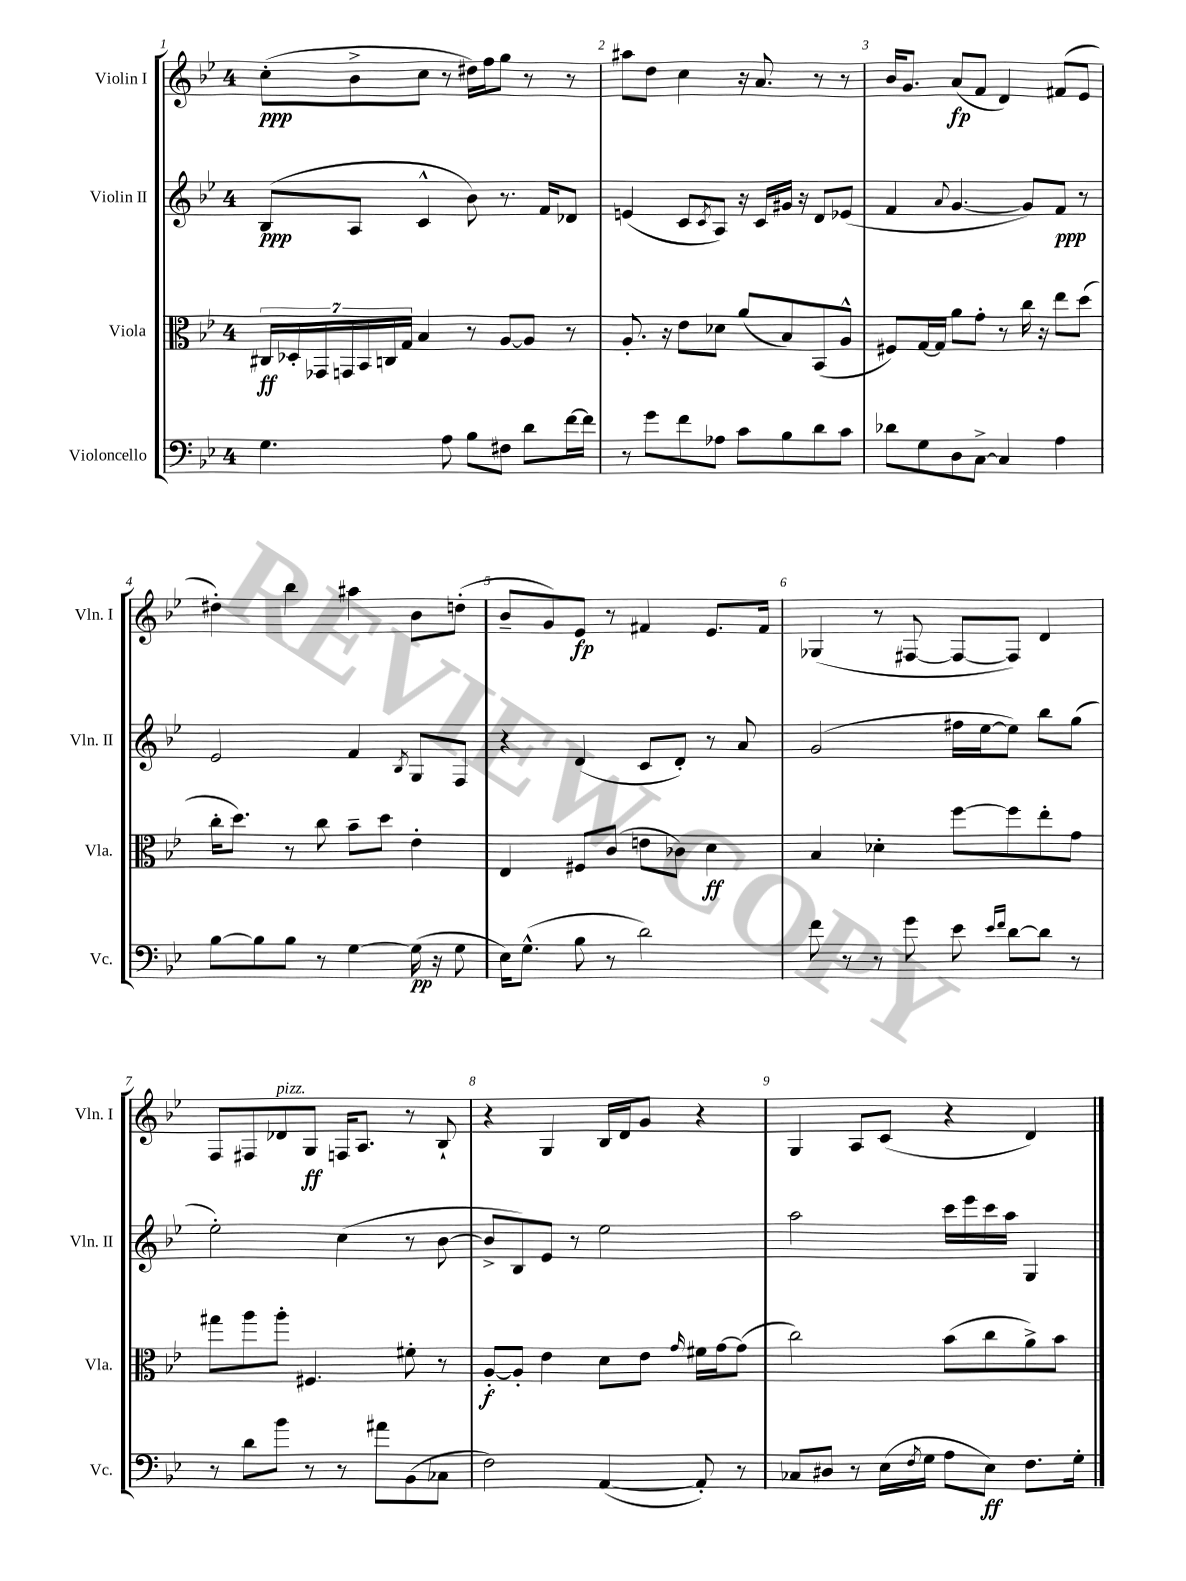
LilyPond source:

<<
\new StaffGroup <<
\new Staff = "s0" \with { instrumentName = "Violin I" shortInstrumentName = "Vln. I" } {
    \clef treble \key bes \major \once \override Staff.TimeSignature.style = #'single-digit \time 4/4
    c''8-.\ppp( bes'8-> c''8 r8 dis''16) f''16 g''8 r8 r8 |
    ais''8 d''8 c''4 r16 a'8. r8 r8 |
    bes'16 g'8. a'8\fp( f'8 d'4) fis'8( ees'8 |
    dis''4-.) bes''4 ais''4 bes'8 d''8-.( |
    bes'8-- g'8) ees'8\fp r8 fis'4 ees'8. fis'16 |
    ges4( r8 fis8~ fis8~ fis8) d'4 |
    f8 fis8 des'8^\markup { \italic "pizz." } g8\ff f16 a8. r8 bes8-! |
    r4 g4 bes16 d'16 g'8 r4 |
    g4 a8 c'8( r4 d'4) \bar "|." |
}
\new Staff = "s1" \with { instrumentName = "Violin II" shortInstrumentName = "Vln. II" } {
    \clef treble \key bes \major \once \override Staff.TimeSignature.style = #'single-digit \time 4/4
    bes8\ppp( a8 c'4-^ bes'8) r8. f'16 des'8 |
    e'4( c'8 \acciaccatura { c'8 } a8) r16 c'16 gis'16 r16 d'8 ees'8( |
    f'4 \appoggiatura { a'8 } g'4.~ g'8) f'8\ppp r8 |
    ees'2 f'4 \acciaccatura { bes8 } g8 f8 |
    r4 d'4( c'8 d'8-.) r8 a'8 |
    g'2( fis''16 ees''16~ ees''8) bes''8 g''8( |
    ees''2-.) c''4( r8 bes'8~ |
    bes'8-> bes8) ees'8 r8 ees''2 |
    a''2 c'''16 ees'''16 c'''16 a''16 g4 \bar "|." |
}
\new Staff = "s2" \with { instrumentName = "Viola" shortInstrumentName = "Vla." } {
    \clef alto \key bes \major \once \override Staff.TimeSignature.style = #'single-digit \time 4/4
    \tuplet 7/4 { cis16\ff des16-. ges,16 g,16 bes,16 c16 g16 } bes4 r8 a8~ a8 r8 |
    a8.-. r16 ees'8 des'8 a'8( bes8) bes,8( a8-^ |
    fis8) g16~ g16 a'8 g'8-. r8 c''16 r16 ees''8 d''8( |
    c''16-. d''8.) r8 c''8 bes'8-- d''8 ees'4-. |
    ees4 fis8 c'8( e'8 ces'8) d'4\ff |
    bes4 des'4-. f''8~ f''8 ees''8-. g'8 |
    gis''8 a''8 a''8-. fis4. fis'8-. r8 |
    a8~-.\f a8-. ees'4 d'8 ees'8 \grace { g'16 } fis'16 g'16~ g'8( |
    c''2) bes'8( c''8 a'8->) bes'8 \bar "|." |
}
\new Staff = "s3" \with { instrumentName = "Violoncello" shortInstrumentName = "Vc." } {
    \clef bass \key bes \major \once \override Staff.TimeSignature.style = #'single-digit \time 4/4
    g4. a8 bes8 fis8 d'8 f'16~ f'16 |
    r8 g'8 f'8 aes8 c'8 bes8 d'8 c'8 |
    des'8 g8 d8 c8~-> c4 a4 |
    bes8~ bes8 bes8 r8 g4~ g16\pp( r16 g8 |
    ees16) g8.-^( bes8 r8 d'2) |
    f'8 r8 r8 g'8 ees'8 \grace { ees'16 f'16 } d'8~ d'8 r8 |
    r8 d'8 bes'8 r8 r8 ais'8 bes,8( ces8 |
    f2) a,4~( a,8-.) r8 |
    ces8 dis8 r8 ees16( \acciaccatura { f8 } g16 a8 ees8\ff) f8. g16-. \bar "|." |
}
>>
>>
\layout { \context { \Score \override BarNumber.break-visibility = ##(#f #t #t) barNumberVisibility = #all-bar-numbers-visible } }
